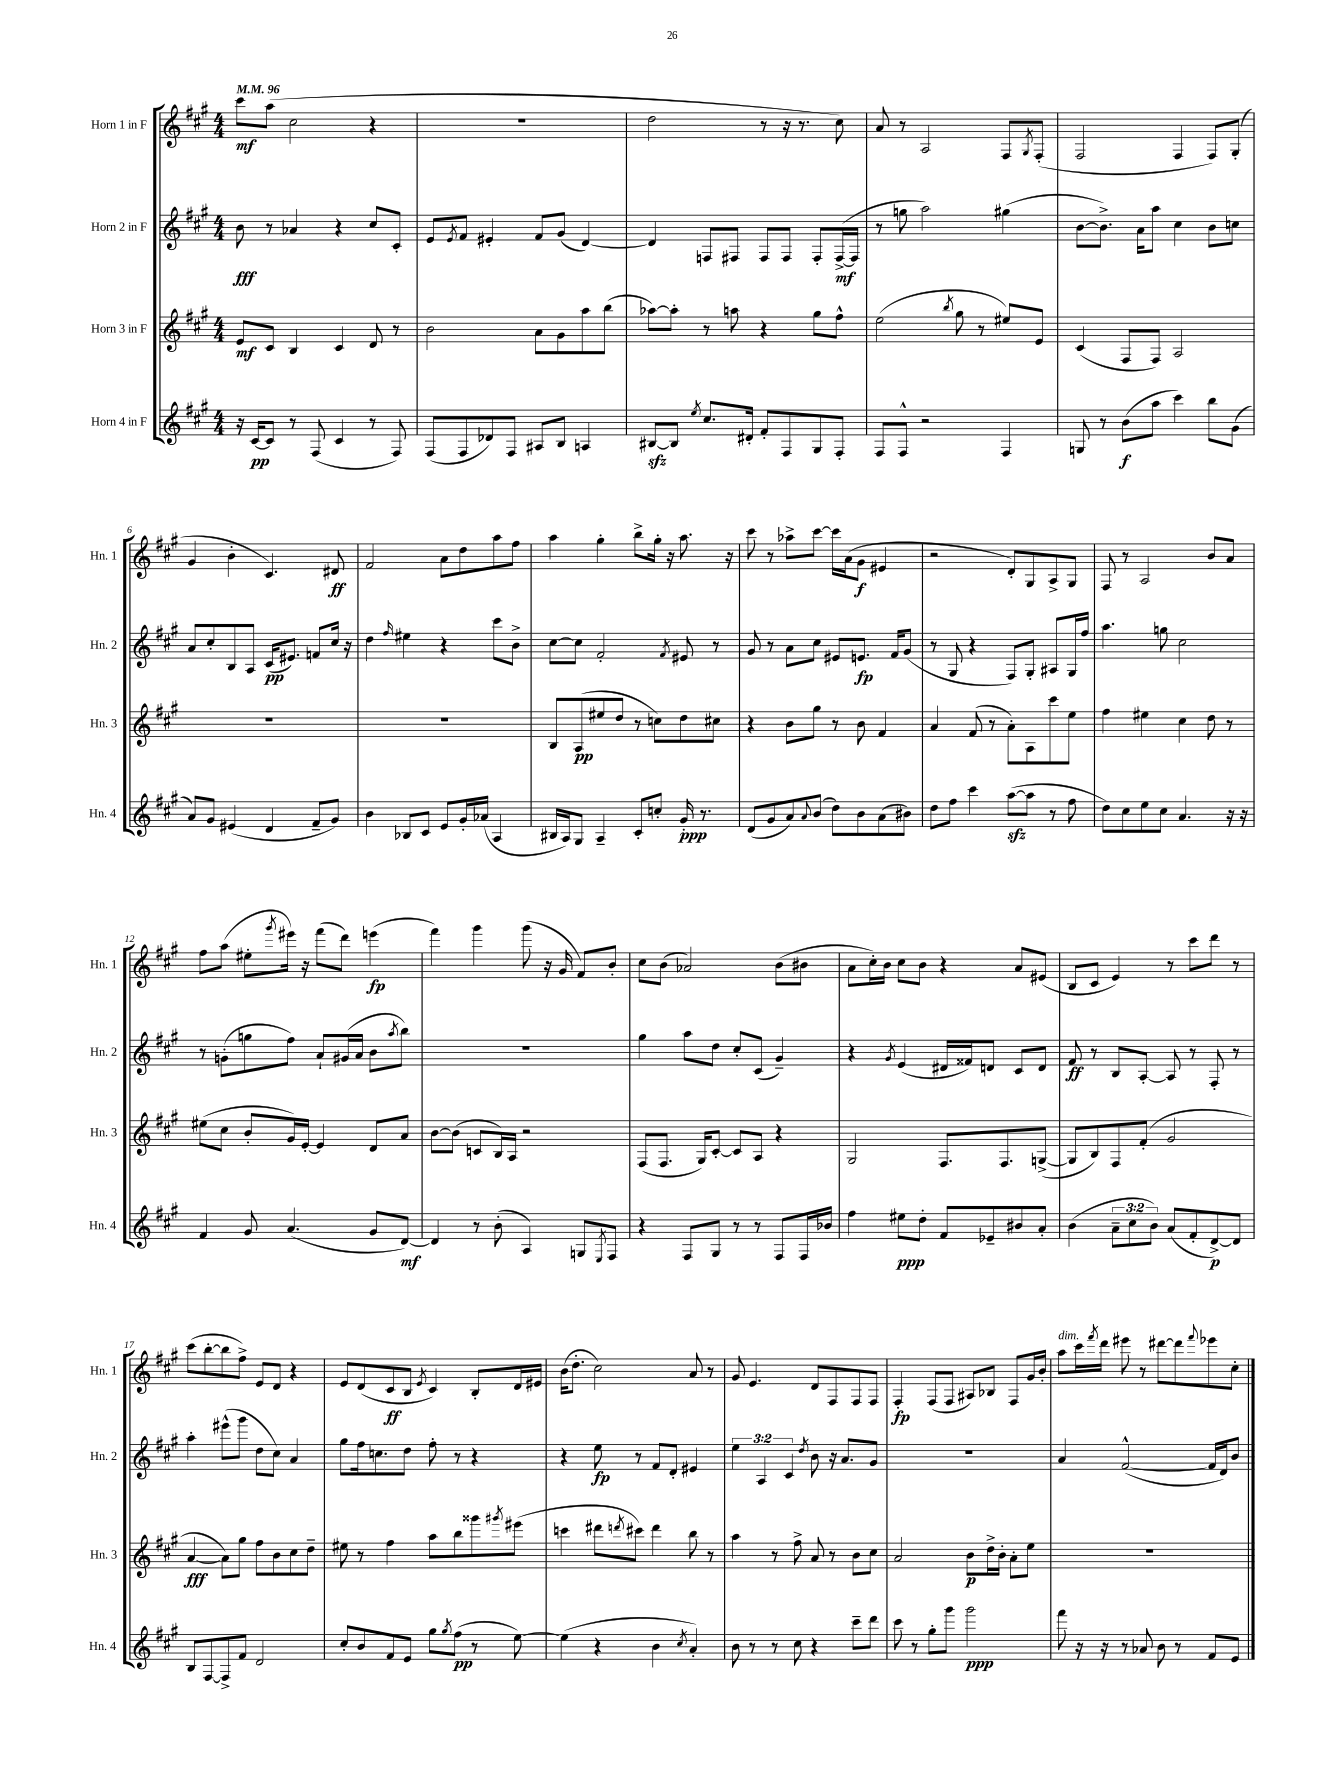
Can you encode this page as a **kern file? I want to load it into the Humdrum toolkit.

**kern	**dynam	**kern	**dynam	**kern	**dynam	**kern	**dynam
*part4	*part4	*part3	*part3	*part2	*part2	*part1	*part1
*staff4	*staff4	*staff3	*staff3	*staff2	*staff2	*staff1	*staff1
*I"Horn 4 in F	*	*I"Horn 3 in F	*	*I"Horn 2 in F	*	*I"Horn 1 in F	*
*I'Hn. 4	*	*I'Hn. 3	*	*I'Hn. 2	*	*I'Hn. 1	*
*clefG2	*	*clefG2	*	*clefG2	*	*clefG2	*
*k[f#c#g#]	*	*k[f#c#g#]	*	*k[f#c#g#]	*	*k[f#c#g#]	*
*M4/4	*	*M4/4	*	*M4/4	*	*M4/4	*
*MM96	*	*MM96	*	*MM96	*	*MM96	*
=1	=1	=1	=1	=1	=1	=1	=1
16r	.	8e/L	mf	8b\	fff	8ccc#\L	mf
[16c#/KL	pp	.	.	.	.	.	.
8c#/J]	.	8c#/J	.	8r	.	(8aa\J	.
8r	.	4B/	.	4a-X/	.	2cc#\	.
(8F#/	.	.	.	.	.	.	.
4c#/	.	4c#/	.	4r	.	.	.
8r	.	8d/	.	8cc#/L	.	4r	.
8F#/)	.	8r	.	8c#'/J	.	.	.
=2	=2	=2	=2	=2	=2	=2	=2
(8F#/L	.	2b\	.	8e/L	.	1r	.
.	.	.	.	8qe/	.	.	.
8F#/	.	.	.	8f#/J	.	.	.
8d-X/)	.	.	.	4e#X'/	.	.	.
8F#/J	.	.	.	.	.	.	.
8A#X/L	.	8a\L	.	8f#/L	.	.	.
8B/J	.	8g#\	.	(8g#/J	.	.	.
4An/	.	8aa\	.	[4d/)	.	.	.
.	.	(8bb\J	.	.	.	.	.
=3	=3	=3	=3	=3	=3	=3	=3
[8B#Xzz/L	.	[8aa-X\L)	.	4d/]	.	2dd\	.
8B#/J]	.	8aa-'\J]	.	.	.	.	.
8qee/	.	.	.	.	.	.	.
8.cc#/L	.	8r	.	8Fn/L	.	.	.
.	.	8aan\	.	8F#X/J	.	.	.
16d#X'/Jk	.	.	.	.	.	.	.
8f#'/L	.	4r	.	8F#/L	.	8r	.
8F#/	.	.	.	8F#/J	.	16r	.
.	.	.	.	.	.	8.r	.
8G#/	.	8gg#\L	.	8F#'/L	.	.	.
8F#'/J	.	8ff#^^\J	.	([16F#^/L	mf	8cc#\)	.
.	.	.	.	16F#/JJ]	.	.	.
=4	=4	=4	=4	=4	=4	=4	=4
8F#/L	.	(2ee\	.	8r	.	8a/	.
8F#^^/J	.	.	.	8ggn\	.	8r	.
2r	.	.	.	2aa\)	.	2A/	.
.	.	8qbb/	.	.	.	.	.
.	.	8gg#\	.	.	.	.	.
.	.	8r	.	.	.	.	.
4F#/	.	8ee#X/L)	.	(4gg#X\	.	8F#/L	.
.	.	.	.	.	.	8qG#/	.
.	.	8e/J	.	.	.	(8F#'/J	.
=5	=5	=5	=5	=5	=5	=5	=5
8Gn/	.	(4c#/	.	[8b\L	.	2F#/	.
8r	.	.	.	8.b^\J])	.	.	.
(8b\L	f	8F#/L	.	.	.	.	.
.	.	.	.	16a\KL	.	.	.
8aa\J	.	8F#/J)	.	8aa\J	.	.	.
4ccc#\)	.	2A/	.	4cc#\	.	4F#/	.
8bb\L	.	.	.	8b\L	.	8F#/L)	.
(8g#\J	.	.	.	8ccn\J	.	(8G#'/J	.
!!LO:LB:g=z
=6	=6	=6	=6	=6	=6	=6	=6
8a/L)	.	1r	.	8a/L	.	4g#/	.
8g#/J	.	.	.	8cc#'/	.	.	.
(4e#X/	.	.	.	8B/	.	4b'\	.
.	.	.	.	8A/J	.	.	.
4d/	.	.	.	(16c#/KL	pp	4.c#/)	.
.	.	.	.	8.e#X/J)	.	.	.
8f#~/L	.	.	.	8fn/L	.	.	.
8g#/J)	.	.	.	16cc#/Jk	.	8d#X/	ff
.	.	.	.	16r	.	.	.
=7	=7	=7	=7	=7	=7	=7	=7
4b\	.	1r	.	4dd\	.	2f#/	.
.	.	.	.	16qqff#/	.	.	.
8B-X/L	.	.	.	4ee#X\	.	.	.
8c#/J	.	.	.	.	.	.	.
8e/L	.	.	.	4r	.	8a\L	.
16g#'/L	.	.	.	.	.	8dd\	.
(16a-X/JJ	.	.	.	.	.	.	.
4A/	.	.	.	8ccc#\L	.	8aa\	.
.	.	.	.	8b^\J	.	8ff#\J	.
=8	=8	=8	=8	=8	=8	=8	=8
16B#X/LL	.	8B/L	.	[8cc#\L	.	4aa\	.
16A/J)	.	.	.	.	.	.	.
8G#/J	.	(8A/	pp	8cc#\J]	.	.	.
4A~/	.	8ee#X/	.	2f#'/	.	4gg#'\	.
.	.	8dd/J	.	.	.	.	.
8c#'/L	.	8r	.	.	.	8bb^\L	.
8ccn'/J	.	8ccn\L)	.	.	.	16gg#'\Jk	.
.	.	.	.	.	.	16r	.
.	.	.	.	8qf#/	.	.	.
16g#'/	ppp	8dd\	.	8e#X/	.	8.aa\	.
8.r	.	.	.	.	.	.	.
.	.	8cc#X\J	.	8r	.	.	.
.	.	.	.	.	.	16r	.
=9	=9	=9	=9	=9	=9	=9	=9
(8d/L	.	4r	.	8g#/	.	8ccc#\	.
8g#/	.	.	.	8r	.	8r	.
8a/)	.	8b\L	.	8a\L	.	8aa-X^\L	.
8qqa/	.	.	.	.	.	.	.
(8b/J	.	8gg#\J	.	8cc#\J	.	[8ccc#\J	.
8dd\L)	.	8r	.	8e#X/L	.	16ccc#\LL]	.
.	.	.	.	.	.	(16a\J	.
8b\	.	8b\	.	8.en/J	fp	8g#\J	f
(8a\	.	4f#/	.	.	.	4e#X/	.
.	.	.	.	16f#/KL	.	.	.
8b#X\J)	.	.	.	(8g#/J	.	.	.
=10	=10	=10	=10	=10	=10	=10	=10
8dd\L	.	4a/	.	8r	.	2r	.
8ff#\J	.	.	.	8G#/	.	.	.
4ccc#\	.	(8f#/	.	4r	.	.	.
.	.	8r	.	.	.	.	.
([8aazz\L	.	8a'\L)	.	8F#/L)	.	8d'/L)	.
8aa\J]	.	8A\	.	8G#'/J	.	8G#/	.
8r	.	8ccc#\	.	8A#X/L	.	8A^/	.
8ff#\	.	8ee\J	.	16G#/L	.	8G#/J	.
.	.	.	.	16ff#/JJ	.	.	.
=11	=11	=11	=11	=11	=11	=11	=11
8dd\L)	.	4ff#\	.	4.aa\	.	8F#/	.
8cc#\	.	.	.	.	.	8r	.
8ee\	.	4ee#X\	.	.	.	2A/	.
8cc#\J	.	.	.	8ggn\	.	.	.
4.a/	.	4cc#\	.	2cc#\	.	.	.
.	.	8dd\	.	.	.	8b/L	.
16r	.	8r	.	.	.	8a/J	.
16r	.	.	.	.	.	.	.
!!LO:LB:g=z
=12	=12	=12	=12	=12	=12	=12	=12
4f#/	.	(8ee#X\L	.	8r	.	8ff#\L	.
.	.	8cc#\J	.	(8gn'\L	.	(8aa\J	.
8g#/	.	8b'/L	.	8ggn\	.	8ee#X'\L	.
.	.	.	.	.	.	8qggg#/	.
(4.a/	.	16g#/L)	.	8ff#\J)	.	16eee#X\Jk)	.
.	.	[16e'/JJ	.	.	.	16r	.
.	.	4e/]	.	8a`/L	.	(8fff#\L	.
.	.	.	.	(16g#X/L	.	8ddd\J)	.
.	.	.	.	16a/JJ	.	.	.
8g#/L	.	8d/L	.	8b\L	.	(4eeen\	fp
.	.	.	.	8qaa/	.	.	.
[8d/J)	mf	8a/J	.	8bb\J)	.	.	.
=13	=13	=13	=13	=13	=13	=13	=13
4d/]	.	[8b\L	.	1r	.	4fff#\)	.
.	.	(8b\J]	.	.	.	.	.
8r	.	8cn/L	.	.	.	4ggg#\	.
(8b'\	.	16B/L)	.	.	.	.	.
.	.	16A/JJ	.	.	.	.	.
4A/)	.	2r	.	.	.	(8ggg#\	.
.	.	.	.	.	.	16r	.
.	.	.	.	.	.	16g#/	.
8Gn/L	.	.	.	.	.	8f#/L)	.
8qE/	.	.	.	.	.	.	.
8F#/J	.	.	.	.	.	8b'/J	.
=14	=14	=14	=14	=14	=14	=14	=14
4r	.	(8F#/L	.	4gg#\	.	8cc#\L	.
.	.	8.F#/J	.	.	.	(8b\J	.
8F#/L	.	.	.	8aa\L	.	2a-X/)	.
.	.	16G#/KL)	.	.	.	.	.
8G#/J	.	[8c#'/J	.	8dd\J	.	.	.
8r	.	8c#/L]	.	8cc#'/L	.	.	.
8r	.	8A/J	.	(8c#/J	.	.	.
8F#/L	.	4r	.	4g#~/)	.	(8b\L	.
16F#/L	.	.	.	.	.	8b#X\J	.
16b-X/JJ	.	.	.	.	.	.	.
=15	=15	=15	=15	=15	=15	=15	=15
4ff#\	.	2G#/	.	4r	.	8a\L	.
.	.	.	.	.	.	16cc#'\L)	.
.	.	.	.	.	.	16b\JJ	.
.	.	.	.	8qg#/	.	.	.
8ee#X\L	ppp	.	.	(4e/	.	8cc#\L	.
8dd'\J	.	.	.	.	.	8b\J	.
8f#/L	.	8.F#/L	.	16d#X/LL	.	4r	.
.	.	.	.	16f##X/J)	.	.	.
8e-X~/	.	.	.	8dn/J	.	.	.
.	.	8.F#/	.	.	.	.	.
8b#X/	.	.	.	8c#/L	.	8a/L	.
8a'/J	.	([8Gn^/J	.	8d/J	.	(8e#X/J	.
=16	=16	=16	=16	=16	=16	=16	=16
(4b\	.	8G/L]	.	8f#/	ff	8B/L	.
.	.	8B/)	.	8r	.	8c#/J	.
12a~\L	.	8F#/	.	8B/L	.	4e/)	.
12cc#\	.	.	.	.	.	.	.
.	.	(8f#'/J	.	[8A'/J	.	.	.
12b\J)	.	.	.	.	.	.	.
(8a/L	.	2g#/	.	8A/]	.	8r	.
8f#'/	.	.	.	8r	.	8ccc#\L	.
[8d^/)	p	.	.	8F#'/	.	8ddd\J	.
8d/J]	.	.	.	8r	.	8r	.
!!LO:LB:g=z
=17	=17	=17	=17	=17	=17	=17	=17
8B/L	.	[4a/	fff	4aa'\	.	(8ccc#\L	.
[8F#/	.	.	.	.	.	[8bb'\	.
8F#^/]	.	8a\L])	.	(8eee#X^^\L	.	8bb\]	.
8f#/J	.	8gg#\J	.	8ggg#\J	.	8ff#^\J)	.
2d/	.	8ff#\L	.	8dd\L	.	8e/L	.
.	.	8b\	.	8cc#\J)	.	8d/J	.
.	.	8cc#\	.	4a/	.	4r	.
.	.	8dd~\J	.	.	.	.	.
=18	=18	=18	=18	=18	=18	=18	=18
8cc#'/L	.	8ee#X\	.	8gg#\L	.	8e/L	.
8b/	.	8r	.	16ff#\k	.	(8d/	.
.	.	.	.	8.ccn\	.	.	.
8f#/	.	4ff#\	.	.	.	8c#/	ff
8e/J	.	.	.	8dd\J	.	8B/J	.
.	.	.	.	.	.	8qe/	.
8gg#\L	.	8aa\L	.	8ff#'\	.	4c#/)	.
8qgg#/	.	.	.	.	.	.	.
(8ff#\J	pp	8bb\	.	8r	.	.	.
8r	.	8ggg##X\	.	4r	.	8B'/L	.
.	.	8qggg#X/	.	.	.	.	.
[8ee\)	.	(8eee#X\J	.	.	.	16d/L	.
.	.	.	.	.	.	16e#X/JJ	.
=19	=19	=19	=19	=19	=19	=19	=19
(4ee\]	.	4cccn\	.	4r	.	(16b\KL	.
.	.	.	.	.	.	8.dd'\J	.
4r	.	8ddd#X\L	.	8ee\	fp	2cc#\)	.
.	.	8qdddn/	.	.	.	.	.
.	.	8ccc#X\J)	.	8r	.	.	.
4b\	.	4ddd\	.	8f#/L	.	.	.
.	.	.	.	8d'/J	.	.	.
8qcc#/	.	.	.	.	.	.	.
4a'/)	.	8bb\	.	4e#X/	.	8a/	.
.	.	8r	.	.	.	8r	.
=20	=20	=20	=20	=20	=20	=20	=20
8b\	.	4aa\	.	6ee\	.	8g#/	.
8r	.	.	.	.	.	4.e/	.
.	.	.	.	6A/	.	.	.
8r	.	8r	.	.	.	.	.
.	.	.	.	6c#/	.	.	.
8cc#\	.	8ff#^\	.	.	.	.	.
.	.	.	.	8qdd/	.	.	.
4r	.	8a/	.	8b\	.	8d/L	.
.	.	8r	.	16r	.	8F#/	.
.	.	.	.	8.a/L	.	.	.
8ccc#~\L	.	8b\L	.	.	.	8F#/	.
8ddd\J	.	8cc#\J	.	8g#/J	.	8F#/J	.
=21	=21	=21	=21	=21	=21	=21	=21
8ccc#\	.	2a/	.	1r	.	4F#'/	fp
8r	.	.	.	.	.	.	.
8gg#'\L	.	.	.	.	.	(8F#/L	.
8ggg#\J	.	.	.	.	.	8F#/J	.
2ggg#\	ppp	8b\L	p	.	.	8A#X/L)	.
.	.	16dd^\L	.	.	.	8B-X/J	.
.	.	16b'\JJ	.	.	.	.	.
.	.	8a'\L	.	.	.	8F#/L	.
.	.	8ee\J	.	.	.	16g#/L	.
.	.	.	.	.	.	16b'/JJ	.
=22	=22	=22	=22	=22	=22	=22	=22
!	!	!	!	!	!	!LO:TX:a:i:t=dim.	!
8fff#\	.	1r	.	4a/	.	8aa\L	.
16r	.	.	.	.	.	16ccc#\L	.
.	.	.	.	.	.	8qfff#/	.
16r	.	.	.	.	.	16ddd\JJ	.
8r	.	.	.	([2f#^^/	.	8eee#X\	.
8a-X/	.	.	.	.	.	8r	.
8b\	.	.	.	.	.	[8ddd#X\L	.
8r	.	.	.	.	.	8ddd#\]	.
.	.	.	.	.	.	8qqfff#/	.
8f#/L	.	.	.	16f#/LL]	.	8eee-X\	.
.	.	.	.	16d/J)	.	.	.
8e/J	.	.	.	8b/J	.	8cc#'\J	.
==	==	==	==	==	==	==	==
*-	*-	*-	*-	*-	*-	*-	*-
